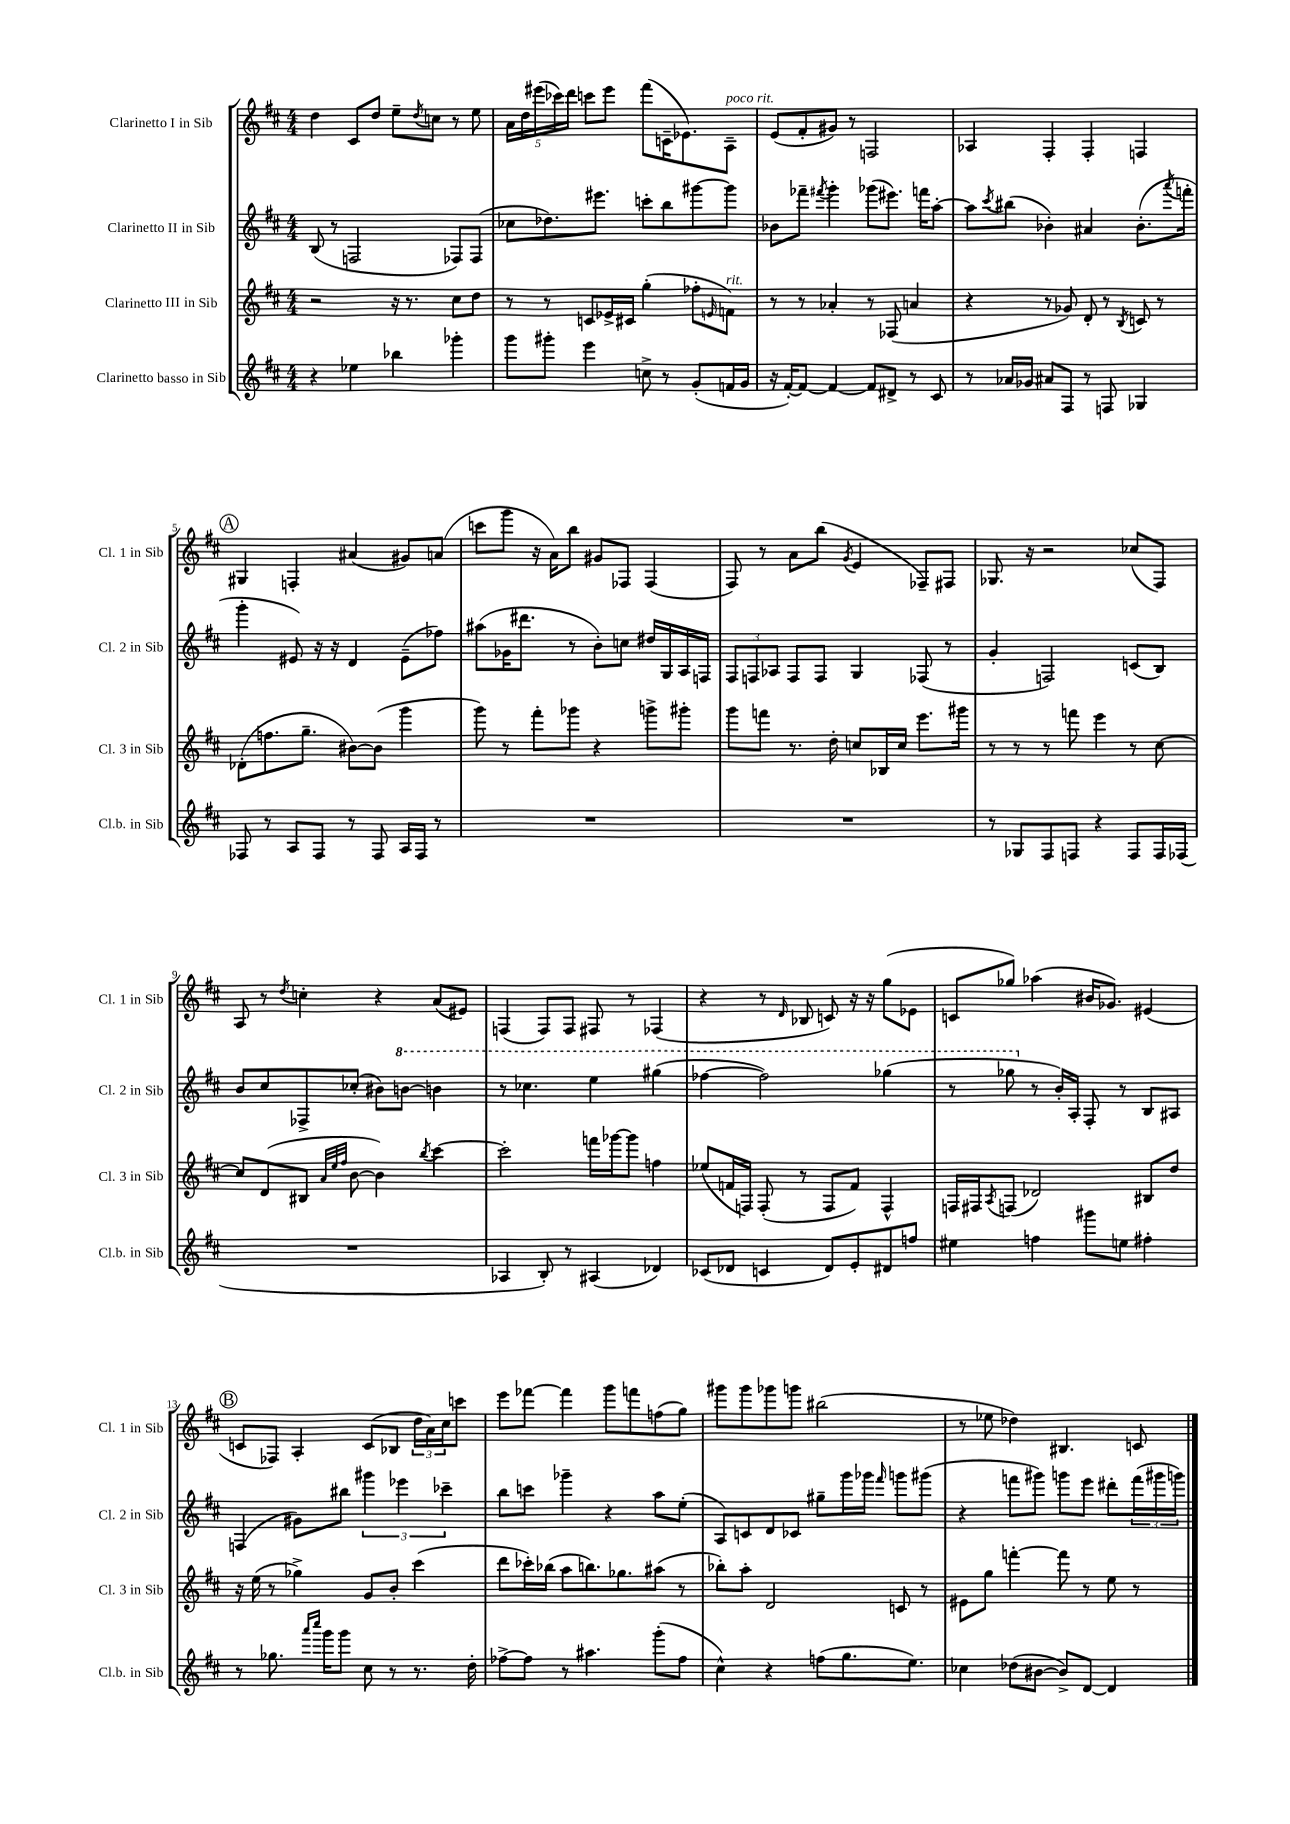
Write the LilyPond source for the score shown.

<<
\new StaffGroup <<
\new Staff = "s0" \with { instrumentName = "Clarinetto I in Sib" shortInstrumentName = "Cl. 1 in Sib" } {
    \clef treble \key d \major \numericTimeSignature \time 4/4
    d''4 cis'8 d''8 e''8-- \acciaccatura { d''8 } c''8 r8 e''8 |
    \tuplet 5/4 { a'16 d''16 eis'''16( ces'''16) d'''16 } c'''8 eis'''8 fis'''8( c'16-- ees'8.) a8--^\markup { \italic "poco rit." } |
    e'8( fis'8-. gis'8) r8 f2 |
    aes4 fis4-. fis4-. f4 |
    \mark \markup { \circle "A" } gis4 f4-. ais'4( gis'8) a'8( |
    c'''8 g'''8 r16 a'16) b''8 gis'8 fes8 fes4( |
    fis8) r8 a'8 b''8( \acciaccatura { g'8 } e'4 fes8--) fis8 |
    ges8. r16 r2 ces''8( fis8) |
    a8 r8 \acciaccatura { d''8 } c''4-. r4 a'8( eis'8) |
    f4( f8) f8 fis8 r8 fes4( |
    r4 r8 \grace { d'16 } bes8 c'8) r16 r16 g''8( ees'8 |
    c'8 ges''8) aes''4( bis'16 ges'8.) eis'4( |
    \mark \markup { \circle "B" } c'8 fes8) a4-. c'8( bes8 \tuplet 3/2 { d''16 a'16) cis''16 } c'''8 |
    e'''8 fes'''8~ fes'''4 g'''8 f'''8 f''8( g''8) |
    gis'''8 gis'''8 ges'''8 g'''8 bis''2( |
    r8 ees''8 des''4) bis4. c'8 \bar "|." |
}
\new Staff = "s1" \with { instrumentName = "Clarinetto II in Sib" shortInstrumentName = "Cl. 2 in Sib" } {
    \clef treble \key d \major \numericTimeSignature \time 4/4
    b8( r8 f2 fes8) fes8( |
    ces''8 des''8.) eis'''8. c'''8-. b''8 gis'''8~ gis'''8 |
    bes'8 fes'''8-- \acciaccatura { fis'''8 } g'''4-. ges'''8( eis'''8.) f'''16 a''8~-. |
    a''8 \acciaccatura { cis'''8 } bis''8( bes'4-.) ais'4 bes'8.-.( \acciaccatura { a'''8 } f'''16-. |
    \mark \markup { \circle "A" } g'''4-. eis'8) r16 r16 d'4 eis'8--( fes''8) |
    ais''8( ges'16 dis'''8. r8 b'8-.) c''8 dis''16 g16 a16 f16 |
    \tuplet 3/2 { fis8 f8 aes8 } f8 f8 g4 fes8( r8 |
    g'4-. f2) c'8( b8) |
    b'8 cis''8 fes8-> ces''8-.( bis'8) \ottava #1 b''!8~ b''!4 |
    r8 ces'''4. e'''4 gis'''4( |
    fes'''4~ fes'''2) ges'''4( |
    r8 ges'''8 \ottava #0 r8 b'16-.) a16-. fis8-. r8 b8 ais8 |
    \mark \markup { \circle "B" } f4( gis'8) bis''8 \tuplet 3/2 { gis'''4 ees'''4 ces'''4-- } |
    b''8 c'''8 ges'''4-- r4 a''8 e''8-.( |
    a8) c'8 d'8 ces'8 gis''8-- g'''16 ges'''16 \grace { fis'''16 } g'''8 gis'''8( |
    r4 f'''8 gis'''8) g'''8 e'''8 dis'''8-. \tuplet 3/2 { f'''16( gis'''16 g'''16) } \bar "|." |
}
\new Staff = "s2" \with { instrumentName = "Clarinetto III in Sib" shortInstrumentName = "Cl. 3 in Sib" } {
    \clef treble \key d \major \numericTimeSignature \time 4/4
    r2 r16 r8. cis''8 d''8 |
    r8 r8 c'8 ees'16-> cis'16 g''4-.( fes''8-. \grace { e'16 } f'8^\markup { \italic "rit." }) |
    r8 r8 aes'4-. r8 fes8( a'4 |
    r4 r8 ges'8) d'8-. r8 \acciaccatura { b8 } c'8 r8 |
    \mark \markup { \circle "A" } des'8-.( f''8. g''8.-- bis'8~) bis'8( g'''4 |
    g'''8) r8 fis'''8-. ges'''8 r4 g'''8-> gis'''8-. |
    g'''8 f'''8 r8. d''16-. c''8 bes16 c''16 e'''8. gis'''16 |
    r8 r8 r8 f'''8 e'''4 r8 cis''8~ |
    cis''8 d'8( bis8 \grace { a'32 e''32 fis''32 } b'8~ b'4) \acciaccatura { b''8 } cis'''4~ |
    cis'''2-. f'''16 ges'''16~ ges'''8 f''4 |
    ees''8( f'16 f16) f8-.( r8 f8 f'8) f4-^ |
    f16 fis16 \acciaccatura { a8 } f8( des'2) bis8 d''8 |
    \mark \markup { \circle "B" } r16 e''16( r8 ges''4->) g'8 b'8-. cis'''4( |
    d'''8 ces'''16-.) bes''16( a''8 b''8.) ges''8. ais''8( r8 |
    bes''8-.) a''8-. d'2 c'8 r8 |
    eis'8 g''8 f'''4~-. f'''8 r8 e''8 r8 \bar "|." |
}
\new Staff = "s3" \with { instrumentName = "Clarinetto basso in Sib" shortInstrumentName = "Cl.b. in Sib" } {
    \clef treble \key d \major \numericTimeSignature \time 4/4
    r4 ees''4 bes''4 ges'''4-. |
    g'''8 gis'''8-. e'''4 c''8-> r8 g'8-.( f'16 g'16 |
    r16 fis'16~-.) fis'8~ fis'4~ fis'8 dis'8-> r8 cis'8 |
    r8 aes'16 ges'16 ais'8 fis8 r8 f8 ges4 |
    \mark \markup { \circle "A" } fes8 r8 a8 fes8 r8 fes8 a16 fes16 r8 |
    R1 |
    R1 |
    r8 ges8 fis8 f8 r4 f8 f16 fes16( |
    R1 |
    aes4 b8-.) r8 ais4( des'4) |
    ces'8( des'8 c'4 des'8) e'8-. dis'8 f''8 |
    eis''4 f''4 gis'''8 e''8 fis''4-. |
    \mark \markup { \circle "B" } r8 ges''8. \grace { a'''16 cis''''16 } g'''16 g'''8 cis''8 r8 r8. d''16-. |
    fes''8~-> fes''8 r8 ais''4. g'''8-.( fes''8 |
    cis''4-^) r4 f''8( g''8. e''8.) |
    ces''4 des''8( bis'8~ bis'8->) d'8~ d'4 \bar "|." |
}
>>
>>
